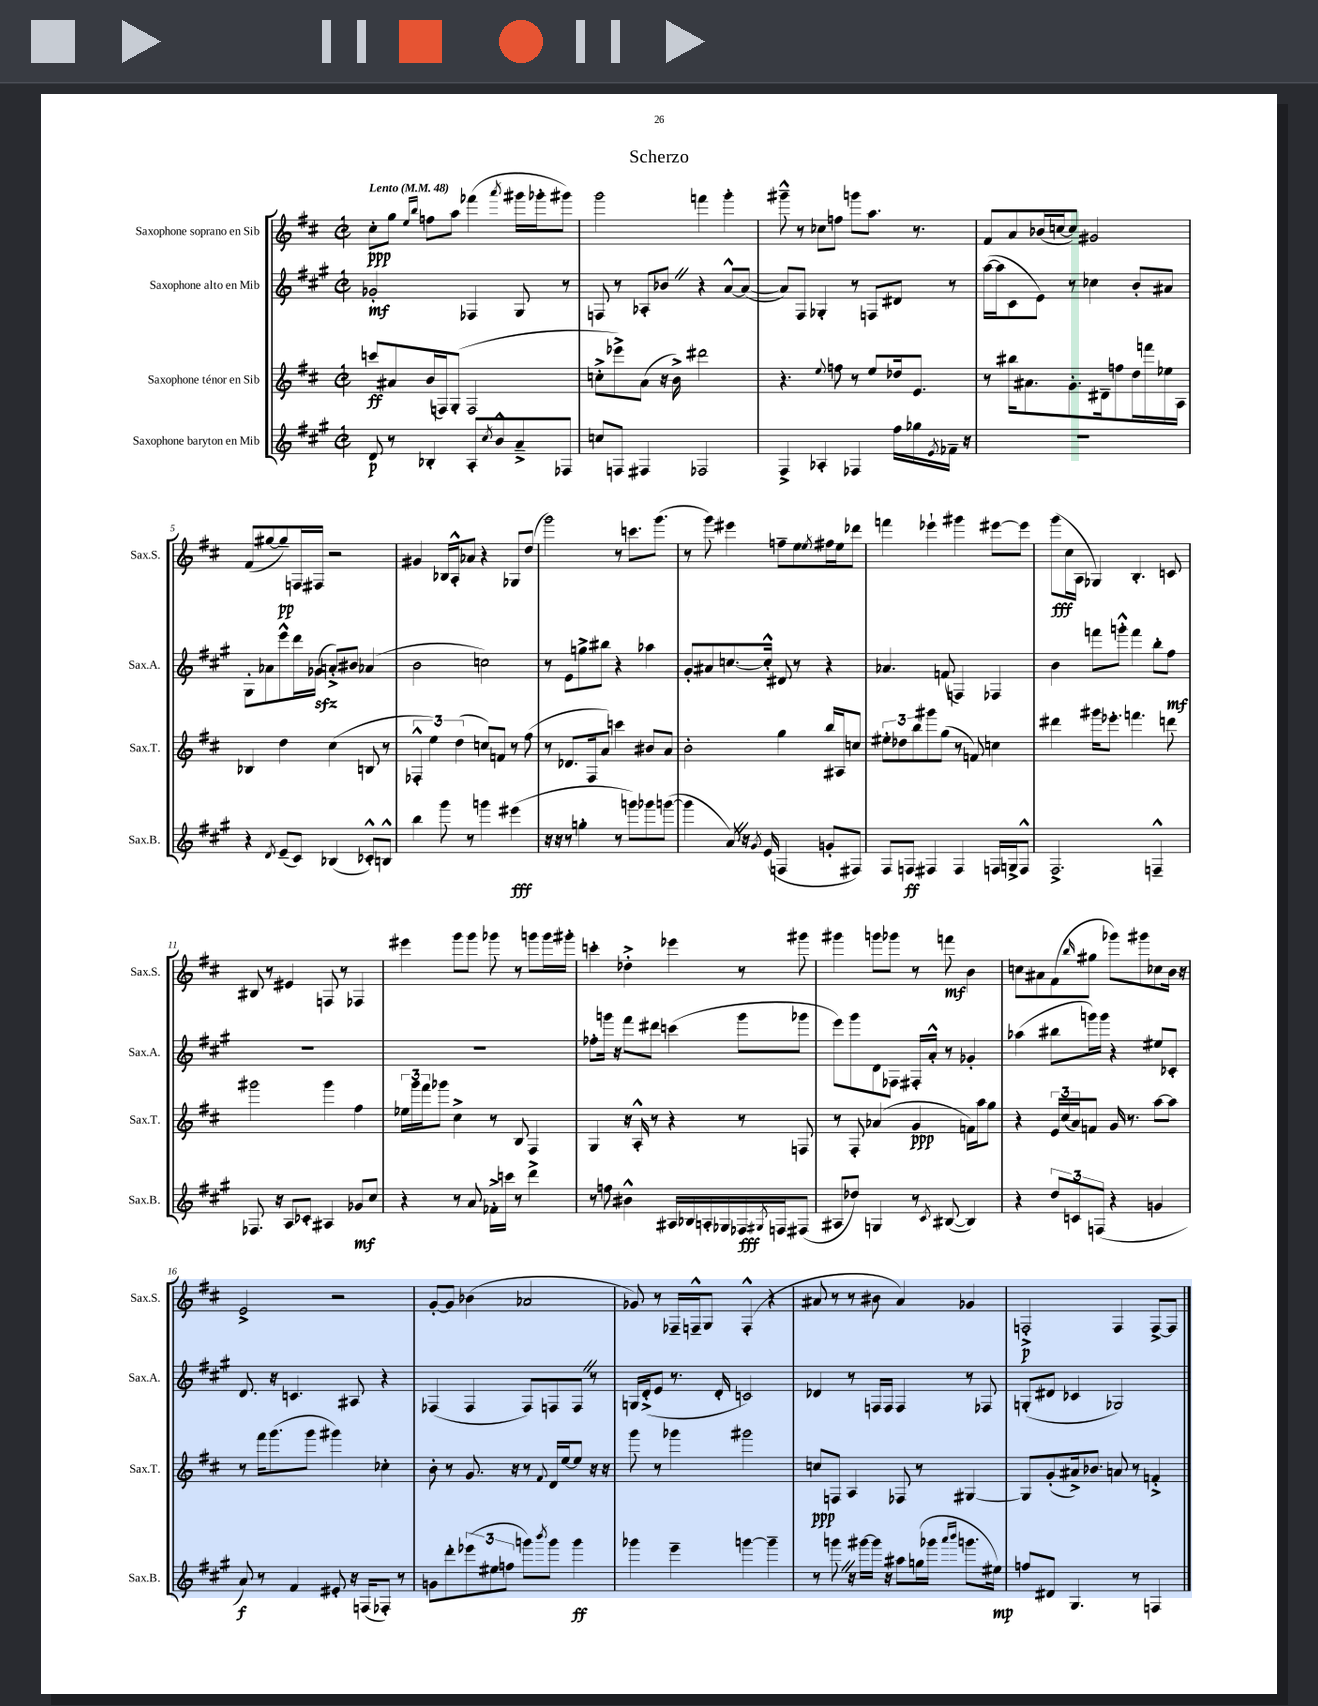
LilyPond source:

\header { title = "Scherzo" }
<<
\new StaffGroup <<
\new Staff = "s0" \with { instrumentName = "Saxophone soprano en Sib" shortInstrumentName = "Sax.S." } {
    \clef treble \key d \major \defaultTimeSignature \time 2/2 \tempo "Lento" 4 = 48
    cis''8-.\ppp g''8 \grace { e''16 b''16 } f''8 a''8 fes'''4( \acciaccatura { a'''8 } gis'''16 ges'''16-. gis'''8) |
    g'''2 f'''4 g'''4-. |
    gis'''8---^ r8 ces''8 f''8 g'''8 a''8. r8. |
    fis'8 a'8 bes'16( c''16~ c''8) gis'2 |
    fis'8( gis''8~ gis''8--\pp) f16 fis16 r2 |
    gis'4 bes16 a16-.-^ aes'8 r4 ges8 d''8( |
    g'''2) r8 c'''8. g'''8.( |
    r8 g'''8) eis'''4 f''8-- e''8 \acciaccatura { e''8 } fis''16 e''16 des'''8 |
    f'''4 ees'''4-! gis'''4 eis'''8~ eis'''8 |
    g'''8\fff( cis''16 a16 ges4) b4.-. c'8 |
    bis8 r8 eis'4 f8 r8 fes4 |
    eis'''4 g'''8 g'''8 ges'''8 r8 g'''8 g'''16 gis'''16-. |
    c'''4-. des''4-.-> ees'''4 r8 gis'''8 |
    gis'''4 g'''8 ges'''8 r8 f'''8\mf b'4 |
    c''8 ais'8 fis'8( \grace { b''16 } gis''8 ges'''8) gis'''8 ces''8 b'16 r16 |
    e'2-> r2 |
    g'8~-. g'8 bes'4( aes'2 |
    ges'8) r8 fes16-- f16---^ g8 f4-.-^( r4 |
    ais'8 r8 r8 bis'8 ais'4) ges'4 |
    f2-.->\p f4 f8~-> f8 \bar "|." |
}
\new Staff = "s1" \with { instrumentName = "Saxophone alto en Mib" shortInstrumentName = "Sax.A." } {
    \clef treble \key a \major \defaultTimeSignature \time 2/2
    ges'2-.\mf fes4 gis8 r8 |
    f8 r8 aes8-. bes'8 \once \override BreathingSign.text = \markup { \musicglyph "scripts.caesura.straight" } \breathe r4 a'8~-^ a'8~( |
    a'8) fis8 ges4-. r8 f8 dis'8 r8 |
    a''16~( a''16 cis'8 e'8) r8 ces''4 b'8-. ais'8 |
    gis8-. aes'8 e'''8-^ d'''16 ges'16\sfz( a'8-.->) bis'8 aes'4( |
    b'2 c''2) |
    r8 e'8 g''8-> bis''8 r4 aes''4 |
    gis'8-. ais'8 c''8.~ c''16-.-^ dis'8 r8 r4 |
    aes'4. f'8( f4) fes4 |
    b'4 f'''8 g'''8-.-^ f'''4 b''8-. fis''8\mf |
    R1 |
    R1 |
    fes''8-. g'''16 r16 fis'''8 dis'''8 c'''4( g'''8 ges'''8 |
    e'''8) gis'''8 d'8 fes8 fis16-. a'16-.-^ r8 ges'4-. |
    aes''4( bis''8 g'''16) g'''16 r4 eis''8 ces'8-. |
    d'8. r16 c'4. ais8 r4 |
    fes4( fes4 fes8) f8 f8 \once \override BreathingSign.text = \markup { \musicglyph "scripts.caesura.straight" } \breathe r8 |
    g16 d'16-.->( e'8 r8. d'16-. c'2) |
    des'4 r8 f16 f16 f4 r8 fes8 |
    g8-.( dis'8 ces'4 ges2) \bar "|." |
}
\new Staff = "s2" \with { instrumentName = "Saxophone ténor en Sib" shortInstrumentName = "Sax.T." } {
    \clef treble \key d \major \defaultTimeSignature \time 2/2
    c'''8\ff ais'8 b'16( f16) g8-.( f2 |
    c''8-.-> ees'''8->) a'8( r16 b'16->) dis'''2 |
    r4. \appoggiatura { e''8 } f''8 r8 e''8 des''16 e'8. |
    r8 bis''16 ais'8. g'8.-. dis'16-- f''8 d''16 f'''16 ees''16 a16 |
    bes4 d''4 cis''4( b8 r8 |
    \tuplet 3/2 { fes4-.-^ e''4) d''4( } c''8) f'8 r8 fis''8( |
    r8 des'8. fis16 a'8) c'''4 bis'8 a'8 |
    b'2-. g''4 b''16 ais16 c''8 |
    \tuplet 3/2 { eis''8-. des''8 b''8 } gis'''8 g''8( r8 f'8) c''4 |
    dis'''4 gis'''16 ees'''8.-. f'''4. d'''8 |
    gis'''2 gis'''4 fis''4 |
    \tuplet 3/2 { ees''16 g'''16 fis'''16 } ges'''8 cis''4-> r8 b8 fis4 |
    g4 r16 a16-.-^ r8 r4 r8 f8 |
    r8 fis8-. aes'4( g'4\ppp f'16) a''16 g''8 |
    r4 \tuplet 3/2 { e'16 cis''16( a'16) } f'8 g'16 r8. a''8~ a''8 |
    r8 fis'''16 g'''8.( g'''8 gis'''4) ces''4-. |
    b'8-. r8 g'8. r16 r8 \appoggiatura { fis'8 } d'16 e''16~ e''8 r16 r16 |
    g'''8 r8 ges'''4 gis'''2 |
    c''8\ppp f8 a4 fes8 r8 gis4~ |
    gis8 g'8-.( ais'16->) bes'8. a'8 r8 f'4-.-> \bar "|." |
}
\new Staff = "s3" \with { instrumentName = "Saxophone baryton en Mib" shortInstrumentName = "Sax.B." } {
    \clef treble \key a \major \defaultTimeSignature \time 2/2
    d'8\p r8 bes4-. a8-. \acciaccatura { cis''8 } b'8-^ a'8---> fes8 |
    c''8 f8 fis4 fes2 |
    fis4-> aes4-. fes4 fis''16 ges''16 \acciaccatura { e'8 } fes'16-- r16 |
    R1 |
    r4 \acciaccatura { d'8 } e'8--( cis'8) bes4( ces'8-.-^) b8-^ |
    b''4 gis'''8 r8 g'''4 eis'''4\fff( |
    r16 r16 r8 g''4-. r8 g'''8) ges'''8 g'''8~( |
    g'''4 a'8) \once \override BreathingSign.text = \markup { \musicglyph "scripts.caesura.straight" } \breathe r16 \acciaccatura { gis'8 } e'16( f4 g'8-. fis8) |
    fis8 f8\ff fis4 fis4 f16 g16-> f8-^ |
    fis2.-> f4---^ |
    fes8. r16 a8 ces'8-. ais4 ges'8\mf cis''8 |
    r4 r8 a'8 fes'16-.-> c'''16 r8 d'''4-> |
    r8 f''8 bis'4-^ ais16 bes16 a16-. ges16 fes16\fff \acciaccatura { gis8 } f16 fis8( |
    ais8 des''8) g4 r8 \acciaccatura { cis'8 } bis8~( bis4) |
    r4 \tuplet 3/2 { d''8 c'8 f8( } r4 g'4 |
    a'8\f) r8 fis'4 eis'8-. r16 f16( fes8-.) r8 |
    g'8 d'''8-. \tuplet 3/2 { ees'''8( eis''8 f''8 } g'''8) \acciaccatura { b'''8 } g'''8 g'''4\ff |
    ges'''4 e'''4-- g'''4~ g'''4-- |
    r8 g'''8 \once \override BreathingSign.text = \markup { \musicglyph "scripts.caesura.straight" } \breathe r16 gis'''16~ gis'''16 r16 ais''8 g''16( ges'''16 \grace { a'''16 b'''16 } g'''8. eis''16\mp) |
    f''8 dis'8 gis4. r8 f4 \bar "|." |
}
>>
>>
